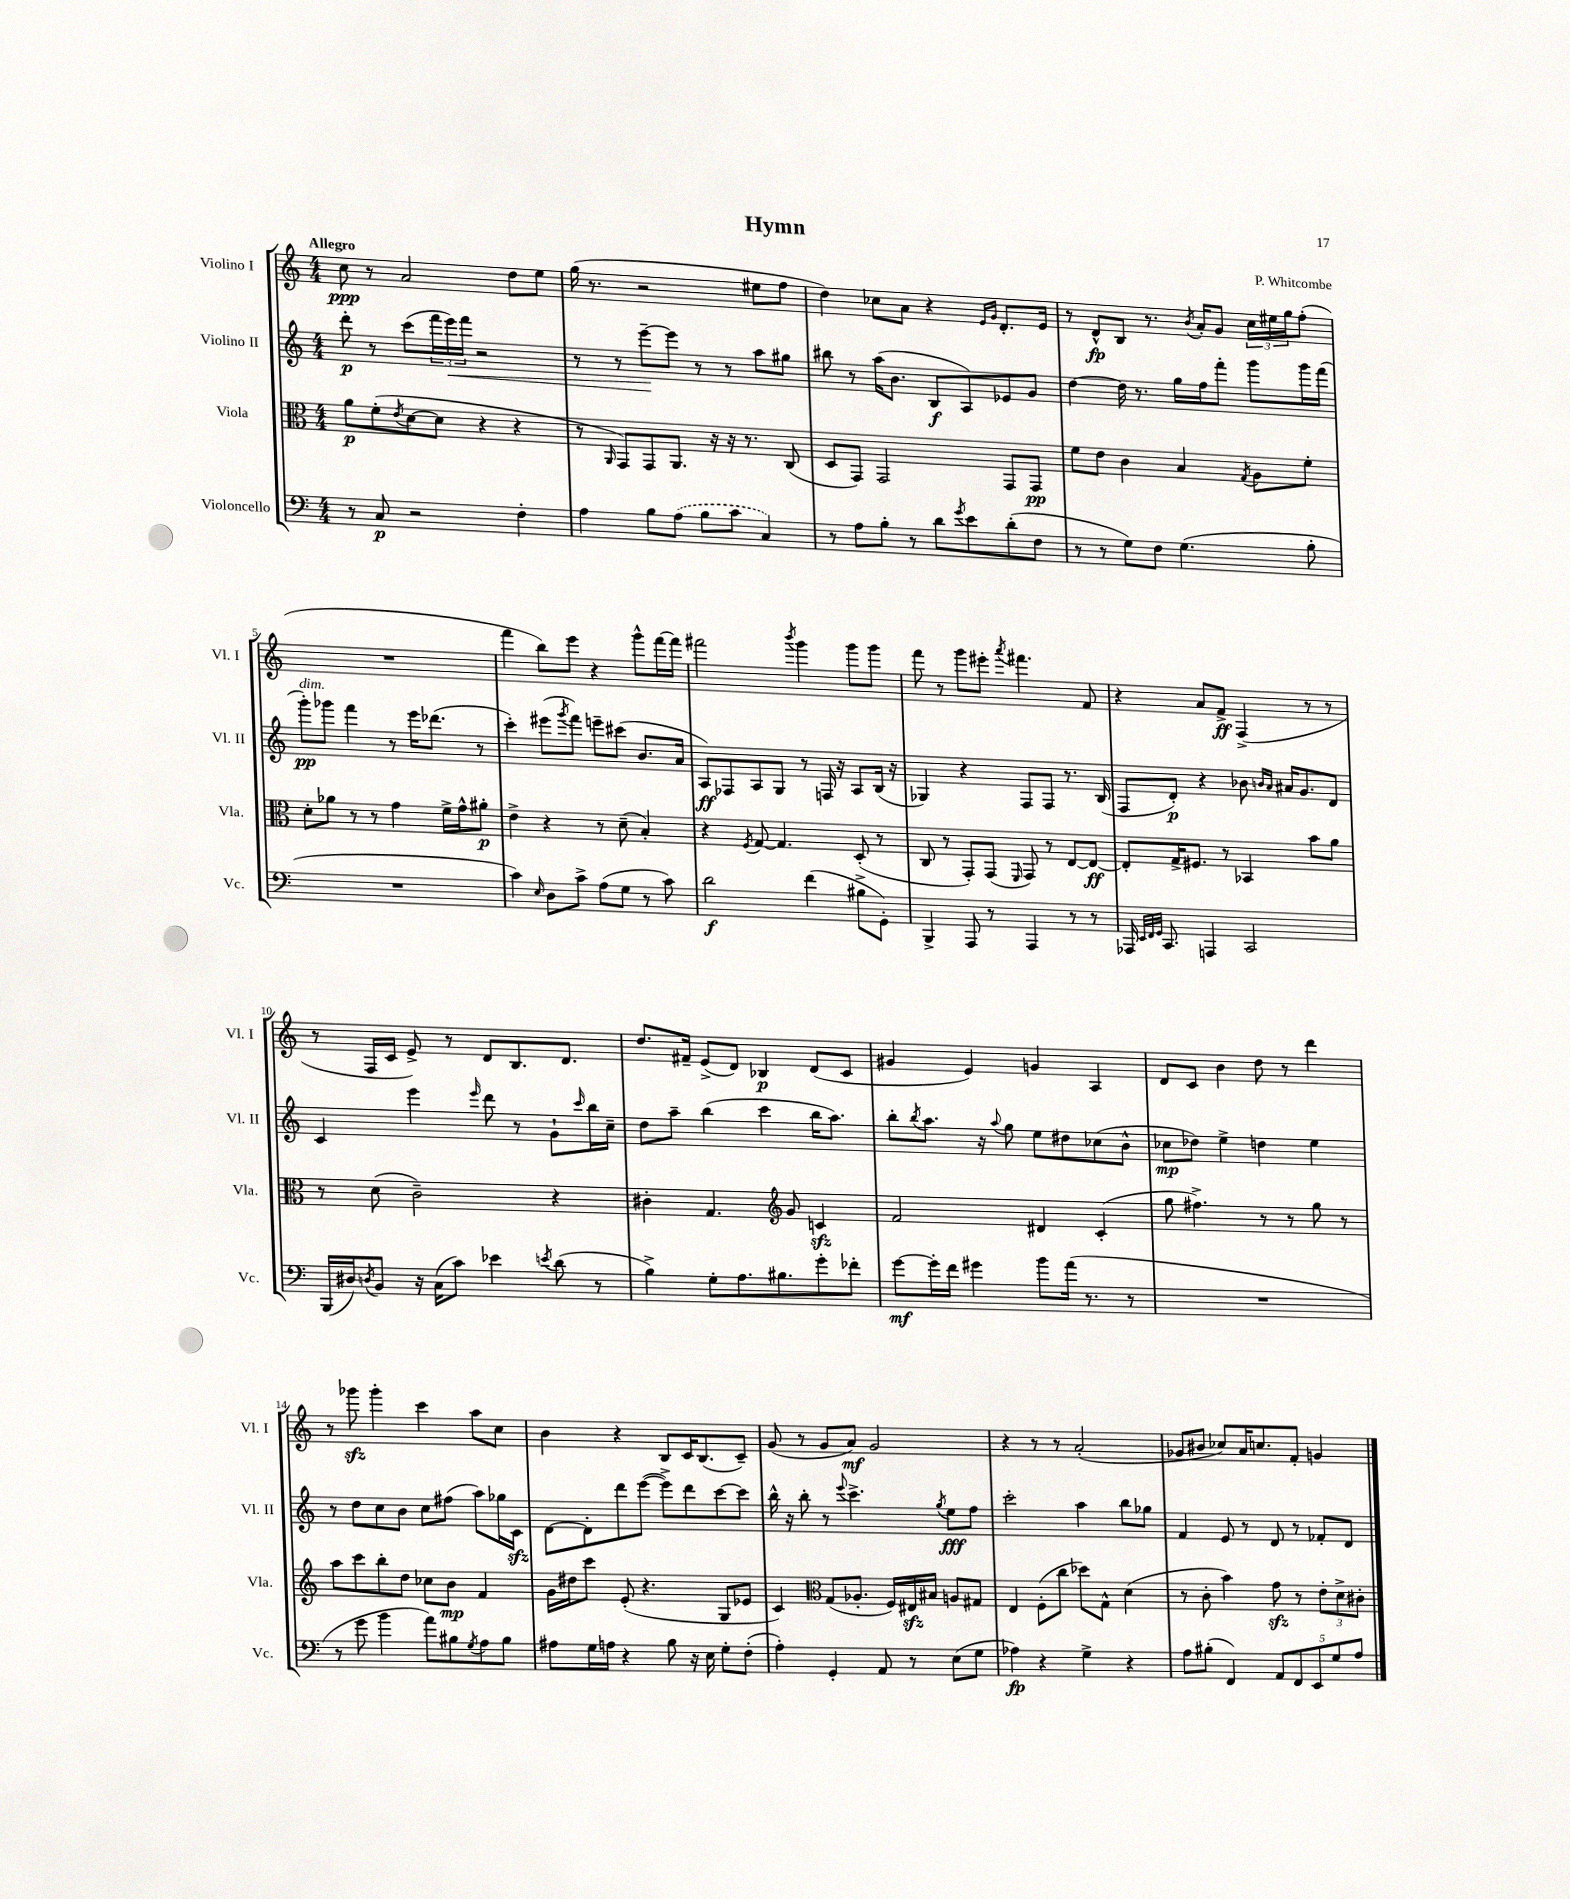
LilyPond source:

\header { title = "Hymn" composer = "P. Whitcombe" }
<<
\new StaffGroup <<
\new Staff = "s0" \with { instrumentName = "Violino I" shortInstrumentName = "Vl. I" } {
    \clef treble \key c \major \numericTimeSignature \time 4/4 \tempo "Allegro"
    c''8\ppp r8 a'2 d''8 e''8 |
    g''16( r8. r2 eis''8 f''8 |
    d''4) ces''8 a'8 r4 \grace { e'16 g'16 } d'8.-. e'16 |
    r8 d'8-^\fp b8 r8. \acciaccatura { b'8 } a'16-. g'8 \tuplet 3/2 { c''16 eis''16 g''16 } f''8-.( |
    R1 |
    f'''4 b''8) e'''8 r4 g'''8-^ f'''16~ f'''16 |
    fis'''2 \acciaccatura { b'''8 } g'''4 g'''8 g'''8 |
    f'''8 r8 g'''8 eis'''8-. \acciaccatura { a'''8 } fis'''4. f'8 |
    r4 a'8 f'8->\ff f4->( r8 r8 |
    r8 f16 c'16 e'8->) r8 d'8 b8. d'8. |
    d''8. fis'16-- e'8->( d'8) bes4\p d'8( c'8 |
    gis'4 e'4) g'4 a4 |
    d'8 c'8 b'4 d''8 r8 d'''4 |
    r8 ges'''8\sfz ges'''4-. c'''4 a''8 c''8 |
    b'4 r4 b8 c'16 b8.( c'8--) |
    g'8( r8 g'8 a'8\mf) g'2 |
    r4 r8 r8 a'2-.( |
    ges'8 bis'8 ces''8) a'16 c''8. f'8-. g'4 \bar "|." |
}
\new Staff = "s1" \with { instrumentName = "Violino II" shortInstrumentName = "Vl. II" } {
    \clef treble \key c \major \numericTimeSignature \time 4/4
    d'''8-.\p r8 c'''8( \tuplet 3/2 { f'''16 e'''16\<) f'''16 } r2 |
    r8 r8 e'''8~--\! e'''8 r8 r8 a''8 gis''8 |
    bis''8 r8 a''16( b'8. b8\f a8) ees'8 g'8 |
    d''4~ d''16 r8. g''16 f''16 f'''8-. g'''8 g'''16 f'''16( |
    g'''8-.\pp^\markup { \italic "dim." }) ges'''8 f'''4 r8 e'''16 des'''8.( r8 |
    c'''4-.) eis'''8( \acciaccatura { g'''8 } f'''8) e'''8-- cis'''8( b'8. a'16 |
    a8\ff) fes8 a8 g8 r8 f16 r16 a8 b16( r16 |
    ges4) r4 f8 f8 r8. b16( |
    f8 d'8-.\p) r4 bes'8 \grace { b'16 a'16 } ais'16 g'8. d'8 |
    c'4 e'''4 \grace { e'''16 } d'''8 r8 g'8-! \grace { c'''16 } b''16 c''16-- |
    d''8 a''8-- b''4( c'''4 b''16 a''8.) |
    b''8-. \acciaccatura { b''8 } a''8. r16 \appoggiatura { a''8 } g''8 e''8 dis''8 ces''8( b'8-^ |
    ces''8\mp des''8) e''4-> d''4 e''4 |
    r8 d''8 c''8 b'8 c''8 fis''8( a''8) ges''16 c'16\sfz |
    d'8~ d'8-. d'''8 e'''8~( e'''8->) d'''8 c'''8~ c'''8 |
    b''16-^ r16 b''8-. r8 \appoggiatura { e'''8 } c'''4.-> \acciaccatura { g''8 } e''8\fff f''8 |
    c'''2-. a''4 b''8 ges''8 |
    f'4 e'8 r8 d'8 r8 fes'8-. d'8 \bar "|." |
}
\new Staff = "s2" \with { instrumentName = "Viola" shortInstrumentName = "Vla." } {
    \clef alto \key c \major \numericTimeSignature \time 4/4
    a'8\p f'8-.( \acciaccatura { e'8 } d'8~ d'8 r4 r4 |
    r8 \grace { a,16 } g,8) g,8 a,8. r16 r16 r8. c8( |
    d8 g,8) g,2 g,8 g,8\pp |
    f'8 e'8 c'4 b4 \acciaccatura { g8 } a8 f'8-. |
    d'8-. aes'8 r8 r8 g'4 f'16-> g'16-^ ais'8-.\p |
    e'4-> r4 r8 d'8--( b4-.) |
    r4 \acciaccatura { f8 } g8~ g4. d8-.( r8 |
    c8 r8 g,8-.) g,8( \grace { f,16 } g,8) r8 e8~ e8~\ff |
    e8-. g16-> fis8. r8 bes,4 b'8 a'8 |
    r8 d'8( c'2--) r4 |
    cis'4-. g4. \clef treble g'8 c'4\sfz |
    f'2 dis'4 c'4-.( |
    g''8 fis''4.->) r8 r8 g''8 r8 |
    a''8 c'''8 b''8-. d''8 ces''8 b'8\mp f'4 |
    g'16 dis''16 c'''8 e'8-.( r4. g8 ees'8 |
    c'4) \clef alto g8( aes8.-. f16) eis16\sfz bis16 a8 gis8 |
    e4 f8-.( c''8 des''8) g8-^ d'4( |
    r8 c'8-. b'4) g'8\sfz r8 \tuplet 3/2 { e'8-. d'8-> cis'8-. } \bar "|." |
}
\new Staff = "s3" \with { instrumentName = "Violoncello" shortInstrumentName = "Vc." } {
    \clef bass \key c \major \numericTimeSignature \time 4/4
    r8 c8\p r2 f4-. |
    a4 b8 \once \slurDashed a8( b8 c'8 c4) |
    r8 a8 b8-. r8 d'8 \acciaccatura { g'8 } e'8 d'8-.( f8 |
    r8 r8 g8) f8 g4.( b8-. |
    R1 |
    c'4) \grace { e16 } d8 c'8-> a8( g8 r8 c'8) |
    d'2\f f'4( bis8-> g,8-.) |
    b,,4-> a,,8 r8 a,,4 r8 r8 |
    aes,,16 \grace { e,32 f,32 g,32 } c,8. a,,4 c,2 |
    b,,16( dis16) \acciaccatura { d8 } b,8 r16 c16( c'8) ees'4 \acciaccatura { e'8 } d'8( r8 |
    b4->) g8-. a8. bis8. g'8-. fes'8-. |
    g'8~\mf g'16-. f'16 gis'4 b'8 a'16( r8. r8 |
    R1 |
    r8 g'8 b'4 a'8) bis8 \acciaccatura { g8 } a8 bis8 |
    ais8 g16 a16 r4 b8 r16 e16 g8-. f8-.( |
    a4-.) g,4-. a,8 r8 e8( g8 |
    aes4\fp) r4 g4-> r4 |
    a8 bis8-.( f,4) \tuplet 5/4 { a,8 f,8 e,8 g8 a8 } \bar "|." |
}
>>
>>
